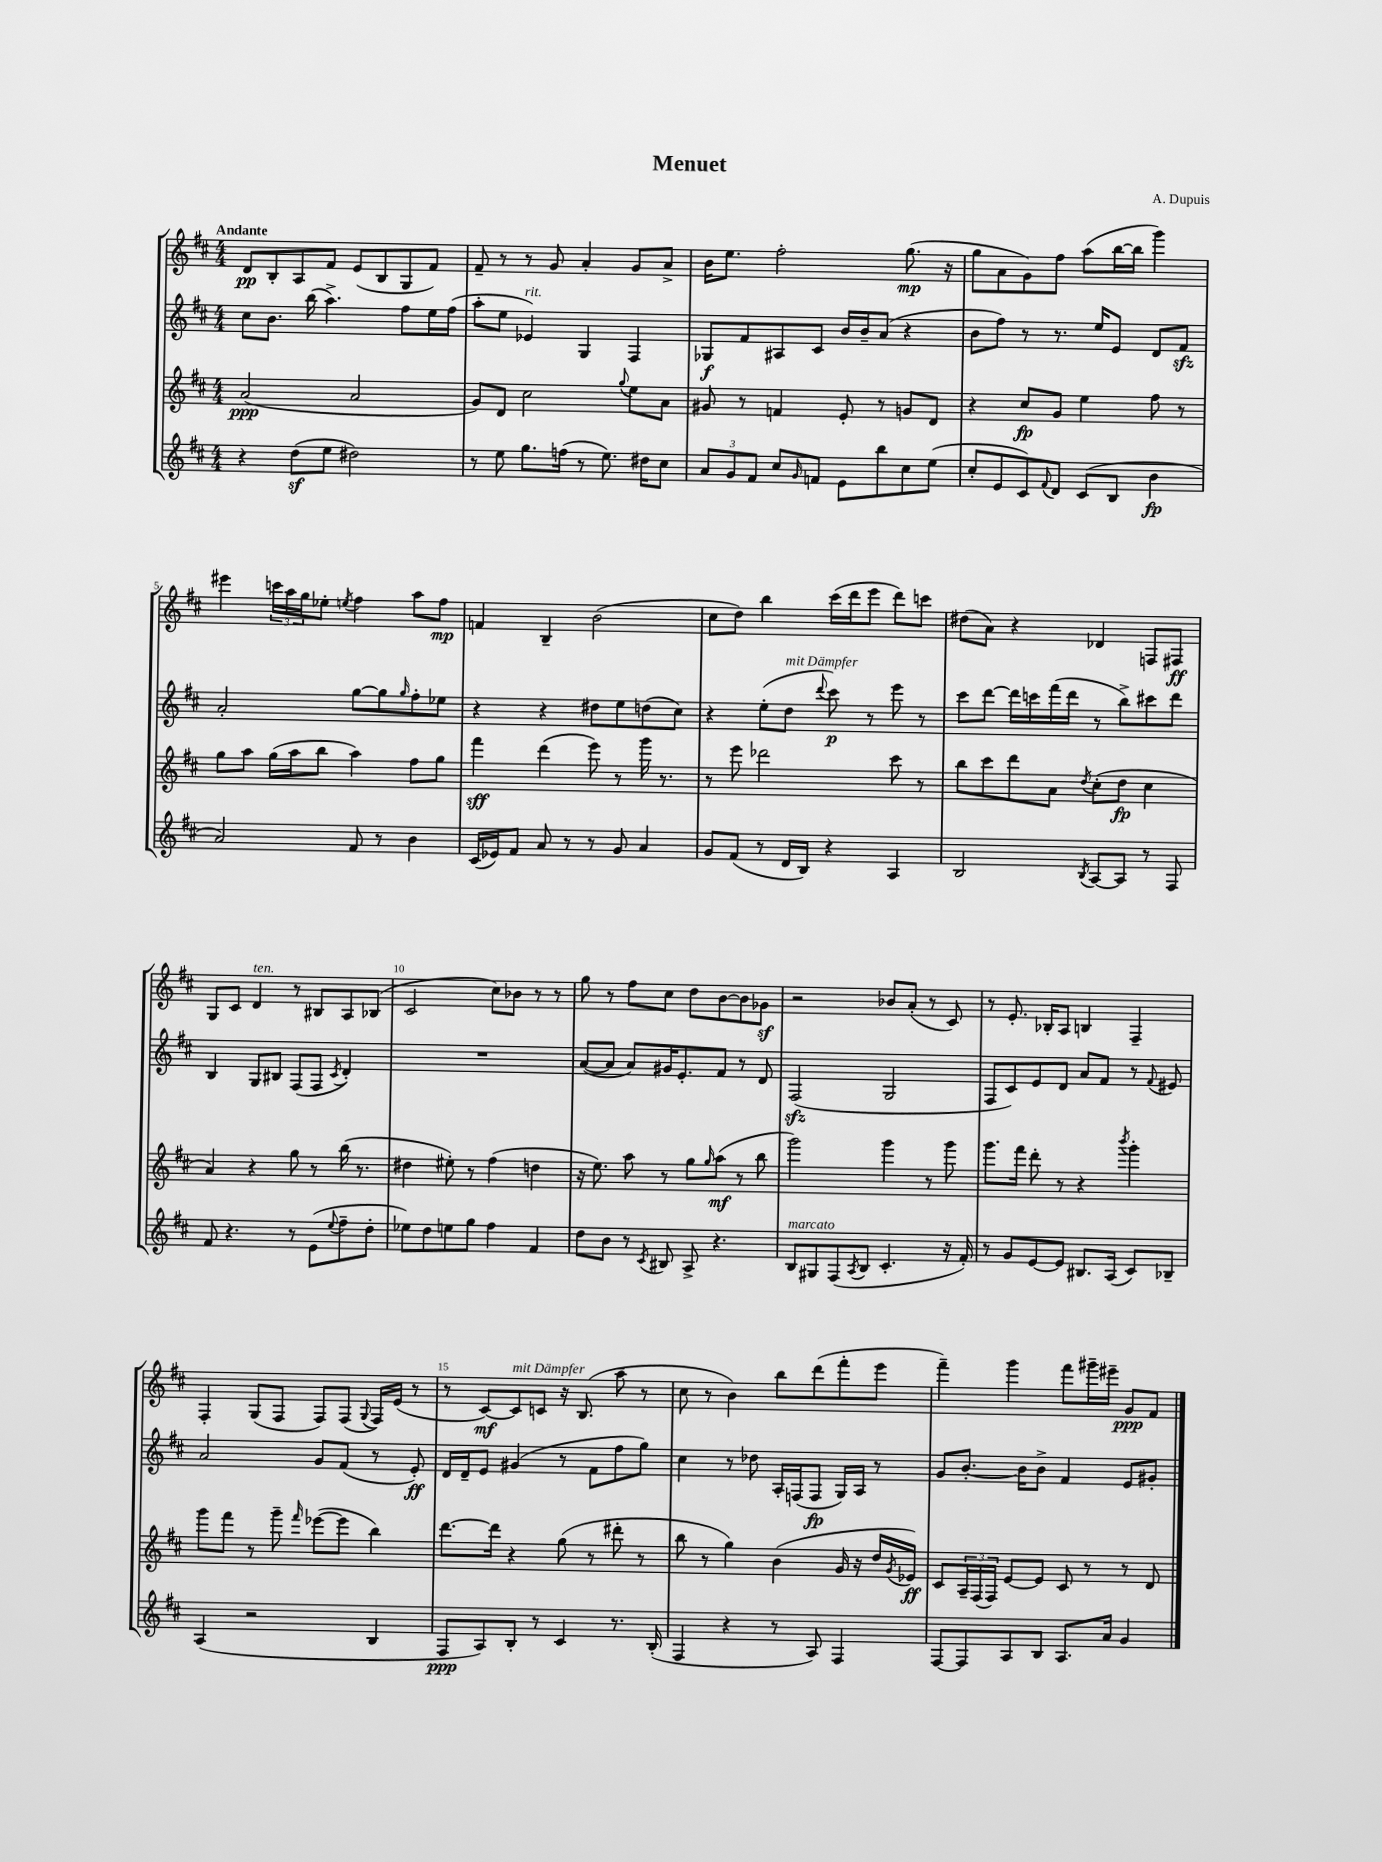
\header { title = "Menuet" composer = "A. Dupuis" }
<<
\new StaffGroup <<
\new Staff = "s0" {
    \clef treble \key d \major \numericTimeSignature \time 4/4 \tempo "Andante"
    d'8\pp b8-. a8 fis'8 e'8( b8 g8 fis'8) |
    fis'8-- r8 r8 g'8 a'4-. g'8 a'8-> |
    b'16 e''8. fis''2-. g''8.\mp( r16 |
    g''8 a'8 g'8) fis''8 a''8( b''16~ b''16 g'''4) |
    eis'''4 \tuplet 3/2 { c'''16 a''16 g''16 } ees''8-. \acciaccatura { e''8 } fis''4 a''8 fis''8\mp |
    f'4 b4-- b'2( |
    cis''8 d''8) b''4 cis'''16( d'''16 e'''8 d'''8) c'''8 |
    dis''8( a'8) r4 des'4 f8 fis8\ff |
    g8 cis'8 d'4^\markup { \italic "ten." } r8 bis8 a8 bes8( |
    cis'2 cis''8) bes'8 r8 r8 |
    g''8 r8 fis''8 cis''8 d''8 b'8~ b'8 ges'8\sf |
    r2 bes'8 a'8-.( r8 cis'8) |
    r8 e'8.-. bes16-. a8 b4 fis4-- |
    fis4-. g8( fis8 fis8) fis8( \appoggiatura { g8 } fis16) e'16( r8 |
    r8 cis'8~\mf) cis'8^\markup { \italic "mit Dämpfer" } c'8 r16 b8.( a''8-- r8 |
    cis''8 r8 b'4) b''8 d'''8( fis'''8-. e'''8 |
    fis'''4--) g'''4 fis'''8 gis'''16-- eis'''16-- g'8\ppp fis'8 \bar "|." |
}
\new Staff = "s1" {
    \clef treble \key d \major \numericTimeSignature \time 4/4
    cis''8 b'8. b''16( a''4.->) fis''8 e''16 fis''16( |
    a''8-. e''8 ees'4^\markup { \italic "rit." }) g4 fis4 |
    ges8\f fis'8 ais8 cis'8 b'16 b'16-- a'8( r4 |
    b'8 fis''8) r8 r8. e''16 e'8 d'8 fis'8\sfz |
    a'2-. g''8~ g''8 \grace { g''16 } fis''8-. ees''8 |
    r4 r4 dis''8 e''8 d''8( cis''8) |
    r4 e''8-.( d''8^\markup { \italic "mit Dämpfer" } \appoggiatura { d'''8 } cis'''8\p) r8 e'''8 r8 |
    cis'''8 d'''8~ d'''16 c'''16 fis'''16( d'''16 r8 b''8->) cis'''8 d'''8 |
    b4 g8 bis8 fis8( fis8 \acciaccatura { cis'8 } d'4-.) |
    R1 |
    a'8~( a'8 a'8) gis'16 e'8.-. fis'8 r8 d'8 |
    fis2\sfz( g2 |
    fis8 cis'8) e'8 d'8 a'8 fis'8 r8 \appoggiatura { fis'8 } eis'8 |
    a'2 g'8 fis'8( r8 e'8-.\ff) |
    d'16 d'16-- e'8 gis'4( r8 fis'8 fis''8 g''8) |
    cis''4 r8 des''8 a16-. f16( f8\fp g16) a16 r8 |
    g'8 b'8.~-. b'16 b'8-> fis'4 e'8 gis'8-. \bar "|." |
}
\new Staff = "s2" {
    \clef treble \key d \major \numericTimeSignature \time 4/4
    a'2\ppp( a'2 |
    g'8) d'8 cis''2 \appoggiatura { g''8 } e''8 a'8 |
    gis'8 r8 f'4 e'8-. r8 g'8 d'8 |
    r4 cis''8\fp g'8 e''4 fis''8 r8 |
    g''8 a''8 g''16( a''16 b''8 a''4) fis''8 g''8 |
    fis'''4\sff d'''4( e'''8) r8 g'''16 r8. |
    r8 e'''8 des'''2 cis'''8 r8 |
    b''8 cis'''8 d'''8 a'8 \acciaccatura { d''8 } cis''8-.( d''8\fp cis''4 |
    a'4) r4 g''8 r8 b''16( r8. |
    dis''4 eis''8-.) r8 fis''4( d''4 |
    r16 e''8.) a''8 r8 g''8 \grace { g''16 } a''8\mf( r8 b''8 |
    g'''2) g'''4 r8 g'''8 |
    g'''8. fis'''16 d'''8-. r8 r4 \acciaccatura { b'''8 } g'''4-. |
    g'''8 fis'''8 r8 g'''8-- \grace { fis'''16 } ees'''8~( ees'''8 b''4) |
    d'''8.~ d'''16 r4 g''8( r8 dis'''8-. r8 |
    b''8 r8 g''4) b'4( g'16 r16 d''16 \acciaccatura { g'8 } ees'16\ff) |
    cis'8 \tuplet 3/2 { a16-- fis16( fis16) } e'8~ e'8 cis'8 r8 r8 d'8 \bar "|." |
}
\new Staff = "s3" {
    \clef treble \key d \major \numericTimeSignature \time 4/4
    r4 d''8\sf( e''8 dis''2) |
    r8 e''8 g''8. f''16( r8 e''8.) dis''16 cis''8 |
    \tuplet 3/2 { a'8 g'8 fis'8 } cis''8 \grace { g'16 } f'8 e'8 b''8 cis''8 e''8( |
    cis''8-. e'8 cis'8) \appoggiatura { fis'8 } d'8 cis'8( b8 b'4\fp |
    a'2) fis'8 r8 b'4 |
    cis'16( ees'16) fis'8 a'8 r8 r8 g'8 a'4 |
    g'8 fis'8( r8 d'16 b16) r4 a4 |
    b2 \acciaccatura { b8 } a8~ a8 r8 fis8 |
    fis'8 r4. r8 e'8( \appoggiatura { e''8 } fis''8-- d''8-. |
    ees''8) d''8 e''8 g''8 fis''4 fis'4 |
    d''8 b'8 r8 \acciaccatura { cis'8 } bis8 a8-> r4. |
    b8^\markup { \italic "marcato" } gis8 fis8( \acciaccatura { a8 } b8 cis'4.-. r16 fis'16-.) |
    r8 g'8 e'8~ e'8 bis8. a16( cis'8) bes8-- |
    a4( r2 b4 |
    fis8\ppp a8) b8-. r8 cis'4 r8. b16-.( |
    fis4 r4 r8 a8) fis4 |
    fis8~ fis8 a8 b8 a8. a'16 g'4 \bar "|." |
}
>>
>>
\layout { \context { \Score \override BarNumber.break-visibility = ##(#f #t #t) barNumberVisibility = #(every-nth-bar-number-visible 5) } }
